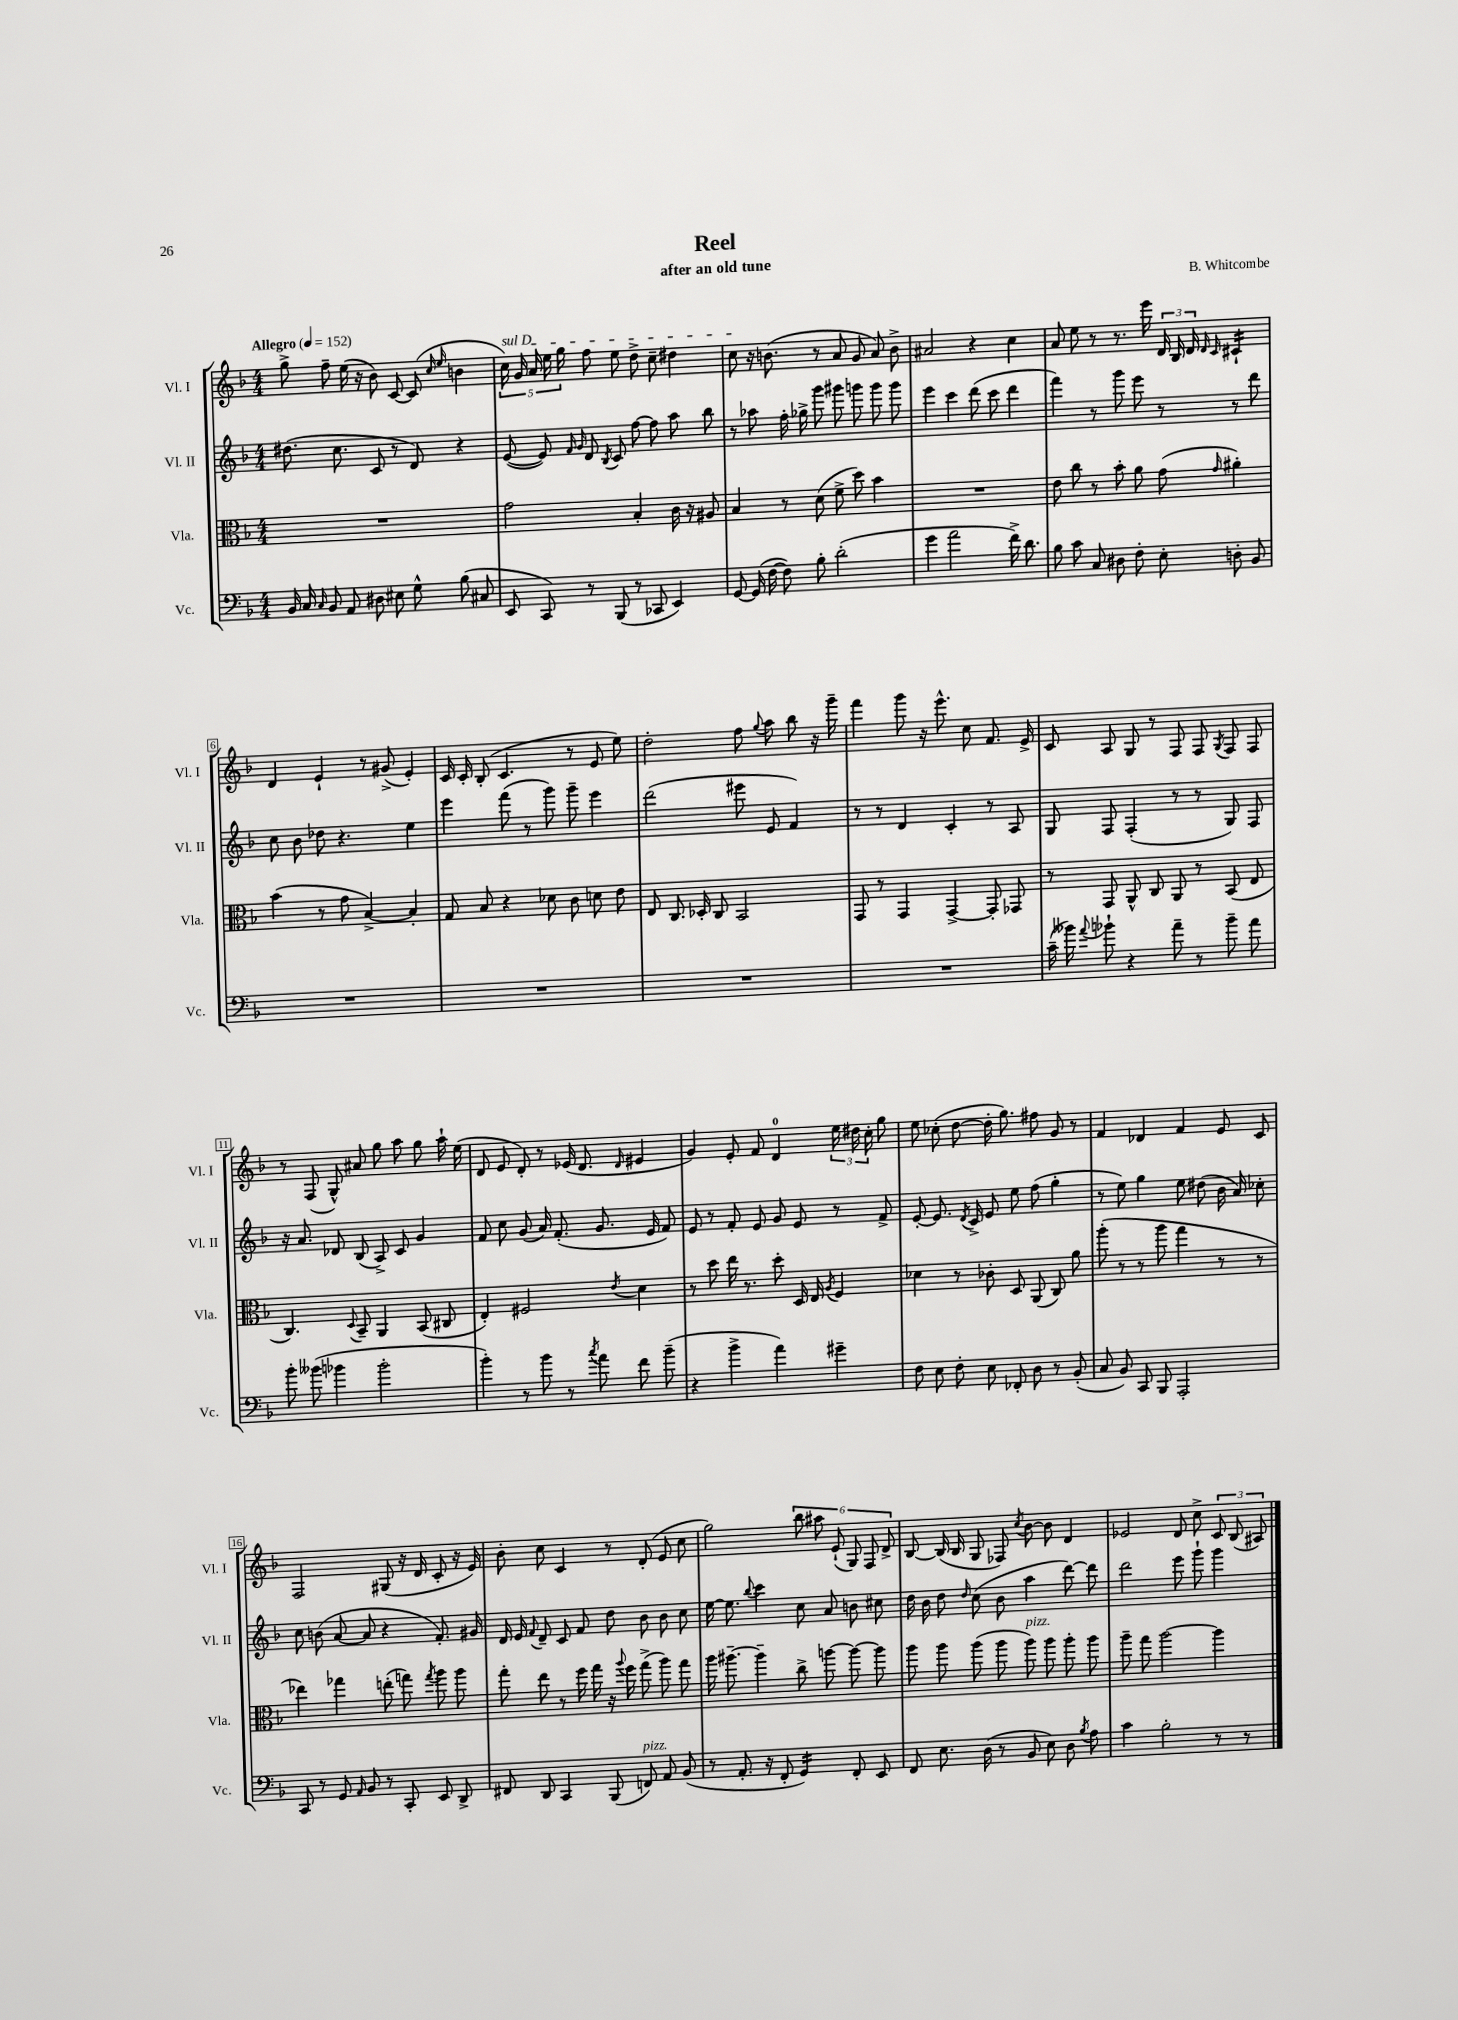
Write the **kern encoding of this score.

**kern	**kern	**kern	**kern
*staff4	*staff3	*staff2	*staff1
*clefF4	*clefC3	*clefG2	*clefG2
*k[b-]	*k[b-]	*k[b-]	*k[b-]
*M4/4	*M4/4	*M4/4	*M4/4
*MM152	*MM152	*MM152	*MM152
16BB-/	1r	(8.dd#\	8gg^\
16C/	.	.	.
16qqC/	.	.	.
8BB-/	.	.	8ff~\
.	.	8.cc\	.
8AA/	.	.	(16ee\
.	.	.	16r
8D#\	.	8c/	8b-\)
8E#\	.	8r	[8c/
8G^^\	.	8d/)	(8c/]
.	.	.	16qqcc/
.	.	.	16qqee/
(8B-\	.	4r	4b\
8C#/	.	.	.
=	=	=	=
8EE/	2g\	([8e/	20cc\)
.	.	.	20g/
.	.	.	20a/
8CC/)	.	8e/])	.
.	.	.	20ee\
.	.	.	20gg\
.	.	16qqf/	.
.	.	16qqg/	.
8r	.	8d/	8ff\
.	.	8qB-/	.
(8BBB-/	.	8c/	8ee\
8r	4B-'/	[8ff\	8dd^\
8CC-/	.	8ff\]	8cc~\
4EE/)	16c\	8aa\	4dd#\
.	16r	.	.
.	8A#/	8bb-\	.
=	=	=	=
[8GG/	4B-/	8r	8cc\
(16GG/]	.	8aa-\	16r
[16F\	.	.	(8.b\
8F\])	8r	16ff'\	.
.	.	16gg-^\	.
8B-'\	(8d\	8ggg\	8r
(2d'\	8f^\	8ggg#\	8a/
.	8dd\)	8ggg\	8g/
.	4b-\	8ggg\	8a/)
.	.	8ggg\	8b^\
=	=	=	=
4g\	1r	4eee\	2a#/
2a\	.	4ccc\	.
.	.	(8ddd\	4r
.	.	8ccc\	.
16f^\)	.	4ddd\	4cc\
8.d\	.	.	.
=	=	=	=
8B-\	8e\	4fff\)	8a/
8c\	8cc\	.	8ee\
8C/	8r	8r	8r
8D#\	8b-'\	8ggg\	8.r
8F'\	8a\	8eee\	.
.	.	.	16eee\
8E'\	(8g\	8r	24d/
.	.	.	24B-/
.	.	.	24d/
.	.	.	16qqd/
.	16qqg/	.	16qqc/
8D'\	4a#'\)	8r	4c#`/
8BB-/	.	8ddd\	.
=	=	=	=
1r	(4b-\	8cc\	4d/
.	.	8b-\	.
.	8r	8dd-\	4e`/
.	8g\	4.r	.
.	[4B-^/)	.	8r
.	.	.	(8g#^/
.	4B-'/]	4ee\	4e'/)
=	=	=	=
1r	8G/	4eee\	16c/
.	.	.	16c'/
.	8B-/	.	(8B-'/
.	4r	(8fff\	4.c/
.	.	8r	.
.	8d-\	8ggg\)	.
.	8c\	8ggg~\	8r
.	8d\	4eee\	8e/
.	8e\	.	8ee\)
=	=	=	=
1r	8E/	(2ddd\	2dd'\
.	8.C/	.	.
.	16D-'/	.	.
.	8C/	.	.
.	2BB-/	8eee#\	8ff\
.	.	.	8qqgg/
.	.	8e/	8aa\
.	.	4f/)	8bb-\
.	.	.	16r
.	.	.	16ggg~\
=	=	=	=
1r	8GG/	8r	4fff\
.	8r	8r	.
.	4GG/	4d/	8ggg\
.	.	.	16r
.	.	.	8.eee^^\
.	[4GG^/	4c'/	.
.	.	.	8cc\
.	8GG'/]	8r	8.f/
.	8GG-/	8A/	.
.	.	.	16e^/
=	=	=	=
(16c~\	8r	8G/	8c/
16b--\)	.	.	.
8qqa/	.	.	.
8b-`\	8GG/	8F/	8A/
4r	8AA^^/	(4F'/	8G/
.	8C/	.	8r
8a~\	8AA/	8r	8F/
8r	8r	8r	8F/
.	.	.	8qG/
8b-~\	(8BB-/	8G/)	8F/
8a\	8E/	8F/	8F/
=	=	=	=
8b-'\	4.C/)	16r	8r
.	.	8.a/	.
(8b--\	.	.	(8F/
4b-\	.	8d-/	8G^^/)
.	8qqD/	.	.
.	8BB-~/	(8B-/	8a#/
2b-'\	4AA/	8A^/)	8gg\
.	.	8c/	8aa\
.	(8BB-/	4g/	8gg\
.	8C#/	.	16aa`\
.	.	.	(16ee\
=	=	=	=
4b-'\)	4E'/)	8f/	8d/
.	.	8cc\	8e/
8r	2F#/	(8g/	8d'/)
8b-\	.	16a/)	8r
.	.	(8.f'/	.
8r	.	.	(16e-/
.	.	.	8.d/
8qcc/	.	.	.
8a\	.	8.g/	.
.	8qe/	.	16qqd/
8f\	4d\	.	4e#/
.	.	16e/	.
(8b-~\	.	8f/)	.
=	=	=	=
4r	8r	8e/	4g/)
.	8dd\	8r	.
4b-^\	16ee\	8f'/	8e'/
.	8.r	.	.
.	.	8e/	8f/
4a\)	8dd'\	8g/	4d/
.	16D/	8e/	.
.	16E/	.	.
.	8qA/	.	.
4g#~\	4F/	8r	24ee\
.	.	.	24dd#\
.	.	.	24cc'\
.	.	8f^/	8gg\
=	=	=	=
8F\	4d-\	[8e'/	8ee\
8E\	.	8.e/]	(8cc-'\
8F'\	8r	.	[8dd\
.	.	8qd/	.
.	.	16c^/	.
8E\	8c-'\	8e/	16dd'\]
.	.	.	8.gg\)
8FF-'/	8D/	8ee\	.
8D\	(8AA/	(8ff\	8ff#\
8r	8C/)	4gg'\	8g/
(8BB-'/	8a\	.	8r
=	=	=	=
8C/	(8aa'\	8r	4f/
8BB-/)	8r	8ee\)	.
8CC/	8r	4gg\	4d-/
8BBB-/	8aa\	.	.
2AAA'/	4gg\	8ee\	4f/
.	.	(8dd#\	.
.	8r	16b-\	8e/
.	.	16a/)	.
.	8r	8cc-'\	8c/
=	=	=	=
8CC/	4ee-\)	8cc\	2F/
8r	.	(8b\	.
8GG/	4gg-\	[8a/	.
16qqAA/	.	.	.
8BB-/	.	8a/]	.
8r	(8ee'\	4r	(8G#/
8CC'/	8gg\)	.	16r
.	.	.	16d/
.	8qgg/	.	.
8EE/	8aa\	8.f'/)	8c'/
8DD^/	8aa\	.	16r
.	.	16g#/	16e/)
=	=	=	=
8FF#/	8gg'\	16d/	8b-'\
.	.	16e/	.
.	.	8qqf/	.
8DD/	8ee\	8d~/	8cc\
4CC/	8r	8c/	4c/
.	16ff\	8f/	.
.	16gg\	.	.
(8BBB-/	16r	8dd\	8r
.	8qqaa/	.	.
.	16ff\	.	.
8FF/)	(8gg^\	8b-\	(8d'/
8AA/	8aa\)	8b-\	8e/
(8BB-/	8gg\	8cc\	8cc\
=	=	=	=
8r	16aa\	[16ee\	2gg\)
.	[8.aa#~\	8.ee\]	.
8.AA'/	.	.	.
.	.	8qqbb-/	.
.	4aa#~\]	4ccc\	.
16r	.	.	.
8FF'/	.	.	.
4GG/)	8cc^\	8cc\	12bb-\
.	.	.	12aa#\
.	[8aa\	8a/	.
.	.	.	(12e`/
8FF'/	8aa\_	8b\	12G/)
.	.	.	12F/
8EE/	8aa\]	8cc#\	.
.	.	.	12d^/
=	=	=	=
8FF/	8aa\	16dd\	[8B-/
.	.	16b-\	.
8.E\	8aa\	8dd\	(16B-/]
.	.	.	16B-/
.	.	16qqdd/	.
.	(8aa\	(8cc\	8G/
(16D\	.	.	.
8r	8aa\	8b-\	8F-/)
.	.	.	8qcc/
8BB-/	8aa\)	4aa\	[8b-\
8E\)	8aa\	.	8b-\]
8D\	8aa'\	[8ddd\)	4d/
8qB-/	.	.	.
8A\	8aa\	8ddd\]	.
=	=	=	=
4c\	8aa~\	2ddd\	2e-/
.	8gg\	.	.
2B-'\	[2aa\	.	.
.	.	8eee\	8d/
.	.	8ggg`\	8cc^\
8r	4aa\]	4ggg\	12c/
.	.	.	(12B-/
8r	.	.	.
.	.	.	12A#/)
==	==	==	==
*-	*-	*-	*-
